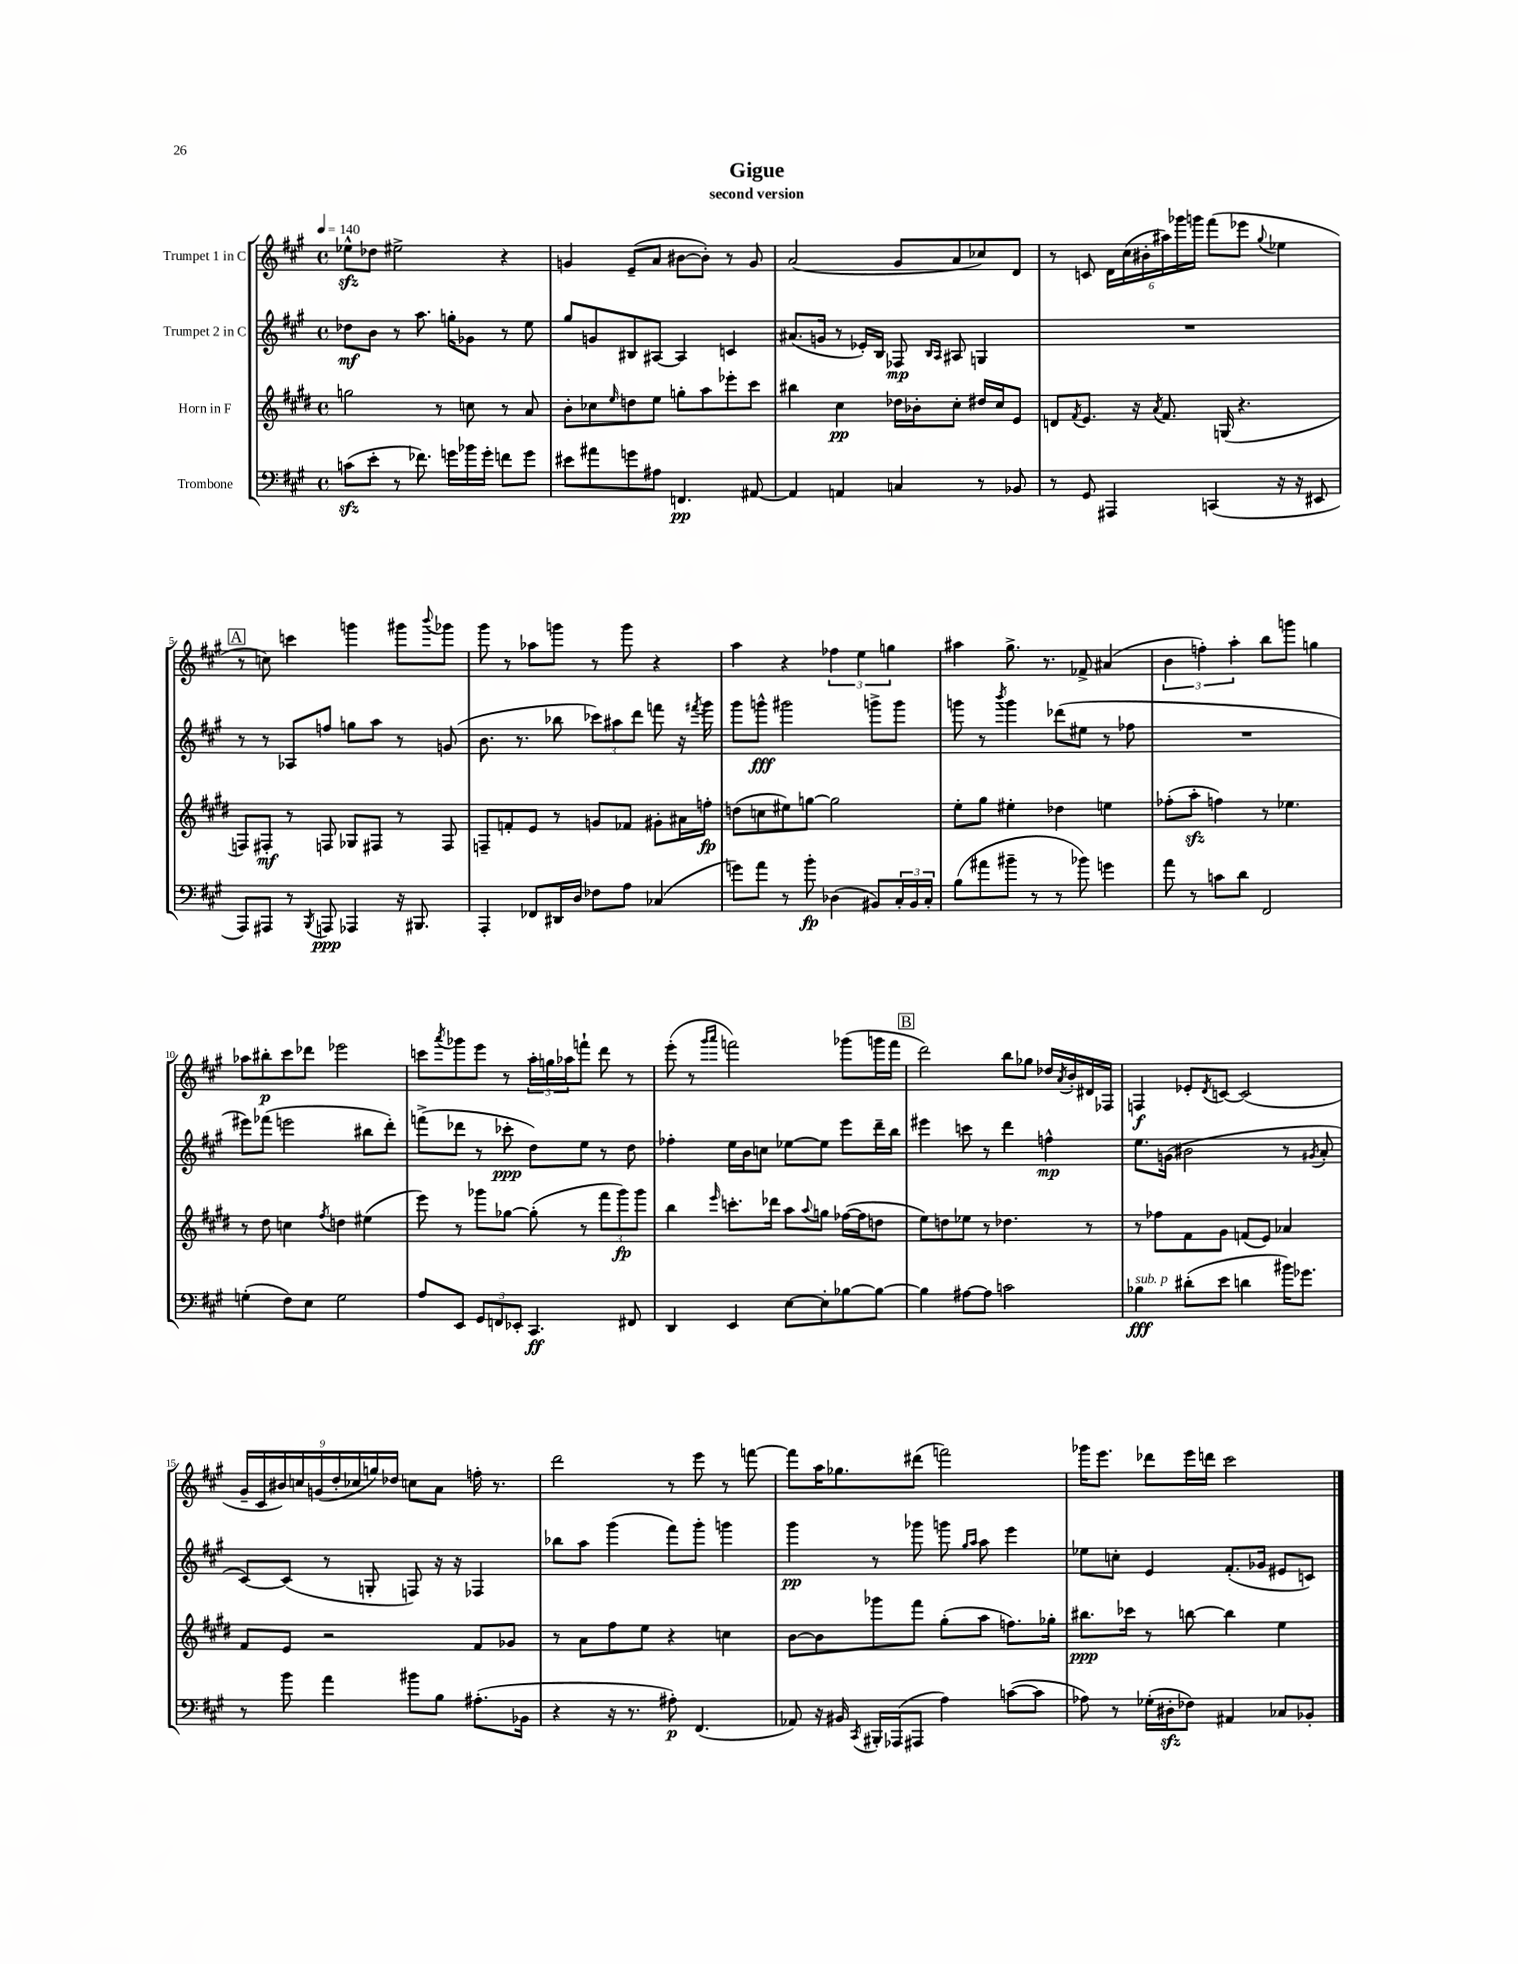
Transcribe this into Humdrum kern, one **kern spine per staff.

**kern	**kern	**kern	**kern
*staff4	*staff3	*staff2	*staff1
*clefF4	*clefG2	*clefG2	*clefG2
*k[f#c#g#]	*k[f#c#g#d#]	*k[f#c#g#]	*k[f#c#g#]
*M4/4	*M4/4	*M4/4	*M4/4
*met(c)	*met(c)	*met(c)	*met(c)
*MM140	*MM140	*MM140	*MM140
(8c	2gg	8dd-	8ee-^^
8e'	.	8b	8dd-
8r	.	8r	2ee#^
8.f-)	.	8.aa	.
.	8r	.	.
16g	.	16gg'	.
16b-	8cc	8g-	.
16g'	.	.	.
8f	8r	8r	4r
8g	8a	8ee	.
=	=	=	=
8e#	8b'	8gg#	4g
8a#	8cc-	8g	.
.	16qqee	.	.
8g	8dd	8B#	(8e~
8A#	8ee	[8A#	8a
4.FF	8gg'	4A#]	[8b#
.	8aa	.	8b#'])
.	8eee-'	4c	8r
[8AA#	8ccc#	.	8g
=	=	=	=
4AA#]	4bb#	(8.a#	(2a
.	.	16g	.
4AA	4cc#	8r	.
.	.	16e-')	.
.	.	16B	.
4C	16dd-	8F-	8g#
.	16b-'	.	.
.	.	16qqB	.
.	.	16qqA	.
.	8cc#'	8A#	8a
8r	16dd#	4G	8cc-)
.	16cc#	.	.
8BB-	8e	.	8d
=	=	=	=
8r	8d	1r	8r
.	8qf#	.	.
8GG#	8.e	.	8c
4AAA#	.	.	24d
.	.	.	(24cc#
.	16r	.	.
.	.	.	24b#'
.	8qa	.	.
.	8.f#	.	24aa#)
.	.	.	24ggg-
.	.	.	24ggg
(4CC	.	.	(8fff#
.	(16G	.	.
.	4.r	.	8eee-
.	.	.	8qqgg#
16r	.	.	4ee-
16r	.	.	.
8EE#	.	.	.
=	=	=	=
8AAA)	8F)	8r	8r
8AAA#	8F#'	8r	8cc)
8r	8r	8A-	4ccc
8qBBB	.	.	.
8AAA	8F	8ff	.
4AAA-	8G-	8gg	4ggg
.	8F#	8aa	.
16r	8r	8r	8ggg#
8.BBB#	.	.	.
.	.	.	8qqbbb
.	8F#	(8g	8ggg-
=	=	=	=
4AAA'	8F~	8.b	8ggg#
.	8f'	.	8r
.	.	8.r	.
8FF-	8e	.	8aa-
16DD#	8r	8bb-	8ggg
16D	.	.	.
8F-	8g	12ccc-)	8r
.	.	12aa#	.
8A	8f-	.	8ggg
.	.	12ddd	.
(4C-	8g#'	8fff	4r
.	16a#	16r	.
.	.	8qfff#	.
.	16ff'	16ggg#	.
=	=	=	=
8g)	(8dd	8ggg#	4aa
8a	8cc	8ggg^^	.
8r	8ee#)	2ggg#	4r
8b'	[8gg	.	.
(4D-	2gg]	.	6ff-
.	.	.	6ee
8BB#)	.	8ggg^	.
.	.	.	6gg
24C#'	.	8ggg	.
24BB#	.	.	.
24C#'	.	.	.
=	=	=	=
(8B	8ee'	8ggg	4aa#
8a#	8gg#	8r	.
.	.	8qbbb	.
8b#~	4ee#'	4ggg	8.gg#^
8r	.	.	.
.	.	.	8.r
8r	4dd-	(8ddd-	.
8b-)	.	8ee#	8f-^
4g	4ee	8r	(4a#
.	.	8ff-	.
=	=	=	=
8a	(8ff-'	1r	6b
8r	8aa'	.	.
.	.	.	6ff')
8c	4ff)	.	.
.	.	.	6aa'
8d	.	.	.
2FF#	8r	.	8bb
.	4.ee-	.	8ggg
.	.	.	4gg
=	=	=	=
(4G'	8r	8eee#)	8aa-
.	8dd#	(8fff-	8bb#'
8F#)	4cc	2eee	8ccc#
8E	.	.	8ddd-
.	8qff#	.	.
2G	4dd	.	2eee-
.	(4ee#	8bb#	.
.	.	8ddd')	.
=	=	=	=
8A	8eee)	(8fff^	8ccc
.	.	.	8qaaa
8EE	8r	8ddd-	8ggg-
12GG#	8ggg-	8r	8eee
12FF	.	.	.
.	[8gg-	8ccc-'	8r
12EE-'	.	.	.
4.CC#	(8gg-']	8dd)	24aa'
.	.	.	24gg
.	.	.	24aa-
.	8r	8ee	8fff`
.	12fff#	8r	8ddd
.	12ggg-)	.	.
8FF#	.	8dd	8r
.	12ggg-	.	.
=	=	=	=
4DD	4bb	4ff-'	(8eee'
.	.	.	8r
.	.	.	16qqggg#
.	16qqeee	.	16qqaaa
4EE	8.ccc'	16ee	2fff)
.	.	16b	.
.	.	8cc	.
.	16ddd-	.	.
[8E	8aa	[8ee-	.
.	8qqaa	.	.
8E']	8gg	8ee-]	.
[8B-	([16ff-	8eee	(8ggg-
.	16ff-]	.	.
8B-_	8dd	16ddd~	16ggg
.	.	16bb	16fff
=	=	=	=
4B-]	8ee)	4eee#	2ddd)
.	8dd	.	.
[8A#	8ee-	8ccc	.
8A#]	8r	8r	.
2c	4.dd-	4ddd	8bb
.	.	.	8gg-
.	.	4ff^^	16dd-
.	.	.	8qa
.	.	.	16b'
.	8r	.	16d#
.	.	.	16F-
=	=	=	=
4B-	8r	8.ee	4F
.	8ff-	.	.
.	.	(16g	.
(8d#'	8f#	2b#	8e-'
.	.	.	8qd
8e	8g#	.	[8c
4d	(8f	.	(2c]
.	8e)	.	.
16b#)	4a-	8r	.
8.g-	.	.	.
.	.	8qg#	.
.	.	8a'	.
=	=	=	=
8r	8f#	[8c#)	18g#~
.	.	.	18c#
.	.	.	18b#)
8b	8e	(8c#]	.
.	.	.	18cc
.	.	.	(18g
4a	2r	8r	.
.	.	.	18dd'
.	.	.	18cc-
.	.	8G'	.
.	.	.	18gg)
.	.	.	18dd-
8b#	.	8F)	8cc
8B	.	16r	8a
.	.	16r	.
(8.A#'	8f#	4F-	16ff'
.	.	.	8.r
.	8g-	.	.
16BB-	.	.	.
=	=	=	=
4r	8r	8bb-	2ddd
.	8a	8aa	.
16r	8ff#	(4ggg#	.
8.r	.	.	.
.	8ee	.	.
8A#')	4r	8fff#)	8r
(4.FF#	.	8ggg#'	8eee
.	4cc	4ggg	8r
.	.	.	[8fff
=	=	=	=
8AA-)	[8b	4ggg#	8fff]
16r	8b]	.	16aa
16BB#	.	.	8.gg-
8qCC#	.	.	.
16BBB#'	8ggg-	8r	.
(16AAA-	.	.	.
8AAA#	8fff#	8ggg-	(8ddd#
4A)	(8gg#'	8ggg	2fff)
.	.	16qqgg#	.
.	.	16qqaa	.
.	8aa	8aa	.
([8c	8.ff)	4eee	.
8c]	.	.	.
.	16gg-'	.	.
=	=	=	=
8A-)	8.bb#	8ee-	16ggg-
.	.	.	8.eee
8r	.	8cc'	.
.	16ccc-	.	.
(16G-'	8r	4e	8ddd-
16D#'	.	.	.
8F-)	[8bb	.	16eee
.	.	.	16ddd
4AA#	4bb]	(8.f#'	2ccc#
.	.	16g-	.
8C-	4ee	8e#	.
8BB-'	.	8c)	.
==	==	==	==
*-	*-	*-	*-
